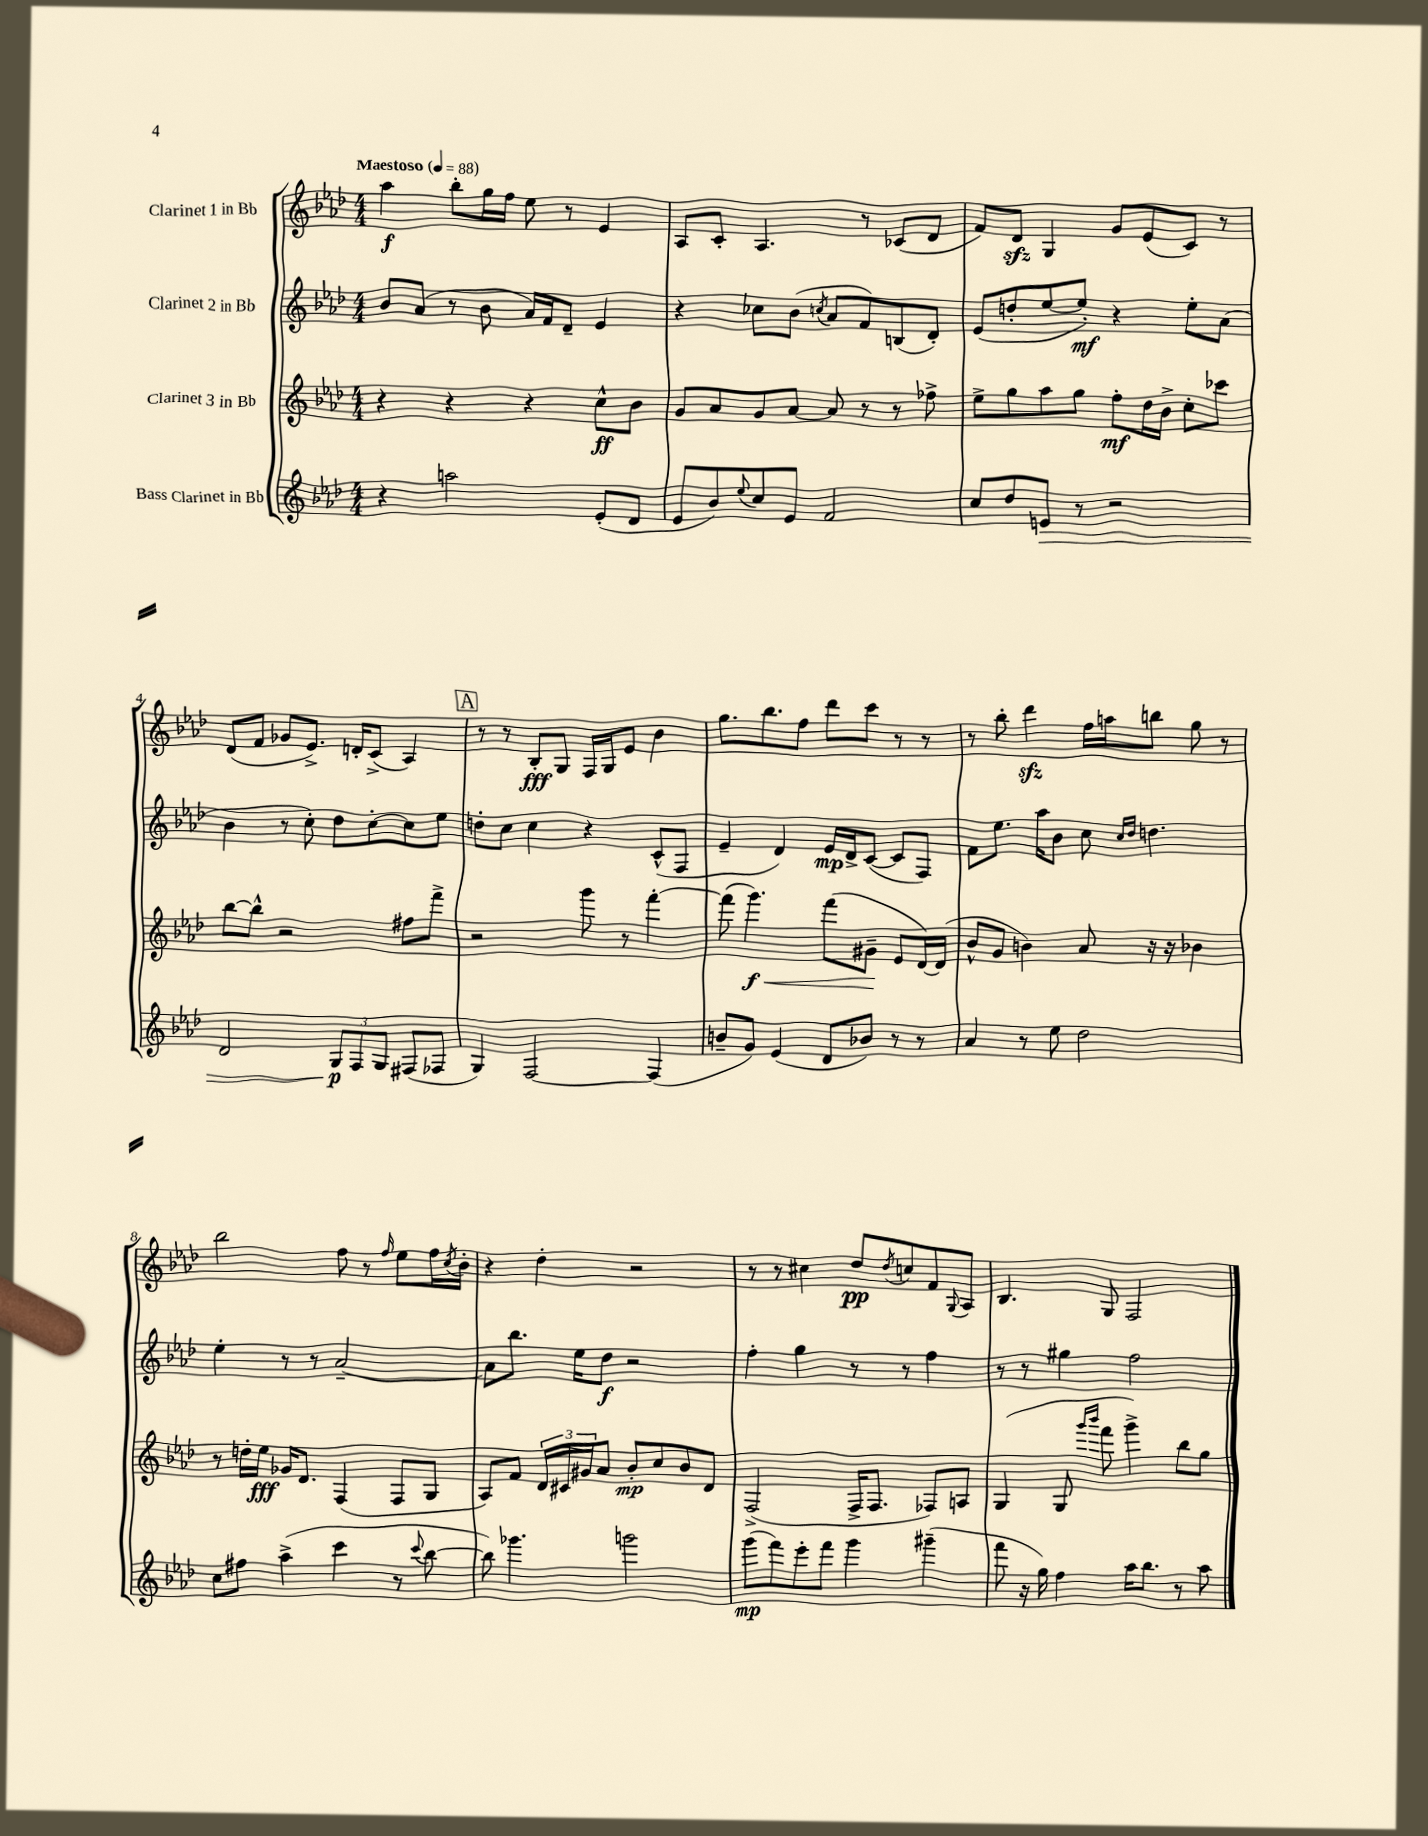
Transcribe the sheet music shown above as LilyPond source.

<<
\new StaffGroup <<
\new Staff = "s0" \with { instrumentName = "Clarinet 1 in Bb" } {
    \clef treble \key aes \major \numericTimeSignature \time 4/4 \tempo "Maestoso" 4 = 88
    aes''4\f bes''8-. g''16 f''16 ees''8 r8 ees'4 |
    aes8 c'8-. aes4. r8 ces'8( des'8 |
    f'8) des'8\sfz g4 g'8 ees'8( c'8) r8 |
    des'8( f'8 ges'8 ees'8.->) d'16-. c'8->( aes4) |
    \mark \markup { \box "A" } r8 r8 bes8-.\fff g8 f16 g16 ees'8 bes'4 |
    g''8. bes''8. f''8 des'''8 c'''8 r8 r8 |
    r8 bes''8-. des'''4\sfz f''16 a''16 b''8 g''8 r8 |
    bes''2 f''8 r8 \grace { f''16 } ees''8 f''16 \acciaccatura { c''8 } bes'16-. |
    r4 des''4-. r2 |
    r8 r8 cis''4 des''8\pp \acciaccatura { des''8 } c''8 f'8 \appoggiatura { g8 } aes8 |
    bes4. g8 f2 \bar "|." |
}
\new Staff = "s1" \with { instrumentName = "Clarinet 2 in Bb" } {
    \clef treble \key aes \major \numericTimeSignature \time 4/4
    bes'8 aes'8( r8 bes'8 aes'16) f'16 des'8-- ees'4 |
    r4 ces''8 bes'8( \acciaccatura { c''8 } aes'8 f'8) b8( des'8-.) |
    ees'8( d''8-. ees''8~ ees''8-.\mf) r4 ees''8-. aes'8( |
    bes'4 r8 c''8-.) des''8 c''8~-. c''8 ees''8 |
    \mark \markup { \box "A" } d''8-. c''8 c''4 r4 c'8-^( f8 |
    ees'4-- des'4) ees'16\mp des'16-> c'8~( c'8 f8) |
    f'8 ees''8. aes''16 bes'8 c''8 \grace { c''16 des''16 } d''4. |
    ees''4-. r8 r8 aes'2~-- |
    aes'8 bes''8. ees''16 des''8\f r2 |
    f''4-. g''4 r8 r8 f''4 |
    r8 r8 gis''4 f''2 \bar "|." |
}
\new Staff = "s2" \with { instrumentName = "Clarinet 3 in Bb" } {
    \clef treble \key aes \major \numericTimeSignature \time 4/4
    r4 r4 r4 c''8-^\ff bes'8 |
    g'8 aes'8 g'8 aes'8~ aes'8 r8 r8 fes''8-> |
    ees''8-> g''8 aes''8 g''8 f''8-.\mf des''16 bes'16-> c''8-. ces'''8 |
    bes''8~ bes''8-^ r2 fis''8 f'''8-> |
    \mark \markup { \box "A" } r2 g'''8 r8 f'''4~-. |
    f'''8( g'''4.\f\<) f'''8( gis'8--\! ees'8 des'16~) des'16( |
    bes'8-^ g'8 b'4) aes'8 r16 r16 bes'4 |
    r8 d''16-. ees''16\fff ges'16 des'8. f4( f8 g8 |
    aes8) f'8 \tuplet 3/2 { des'16 cis'16 gis'16 } aes'8 bes'8-.\mp c''8 bes'8 des'8 |
    f2->( f16-> f8. fes8) a8 |
    g4( g8 \grace { g'''16 bes'''16 } f'''8 g'''4->) bes''8 g''8 \bar "|." |
}
\new Staff = "s3" \with { instrumentName = "Bass Clarinet in Bb" } {
    \clef treble \key aes \major \numericTimeSignature \time 4/4
    r4 a''2 ees'8-.( des'8 |
    ees'8 bes'8) \appoggiatura { ees''8 } c''8 ees'8 f'2 |
    c''8 des''8 e'8\> r8 r2 |
    des'2 \tuplet 3/2 { g8\p\! f8 g8 } fis8( fes8 |
    \mark \markup { \box "A" } g4) f2~ f4( |
    b'8-- g'8) ees'4( des'8 bes'8) r8 r8 |
    aes'4 r8 ees''8 des''2 |
    c''8 fis''8 aes''4->( c'''4 r8 \appoggiatura { c'''8 } bes''8~ |
    bes''8) ges'''4. g'''2 |
    g'''8\mp( f'''8) ees'''8-. f'''8 g'''4 gis'''4--( |
    f'''8 r16 g''16) f''4 aes''16 bes''8. r8 aes''8 \bar "|." |
}
>>
>>
